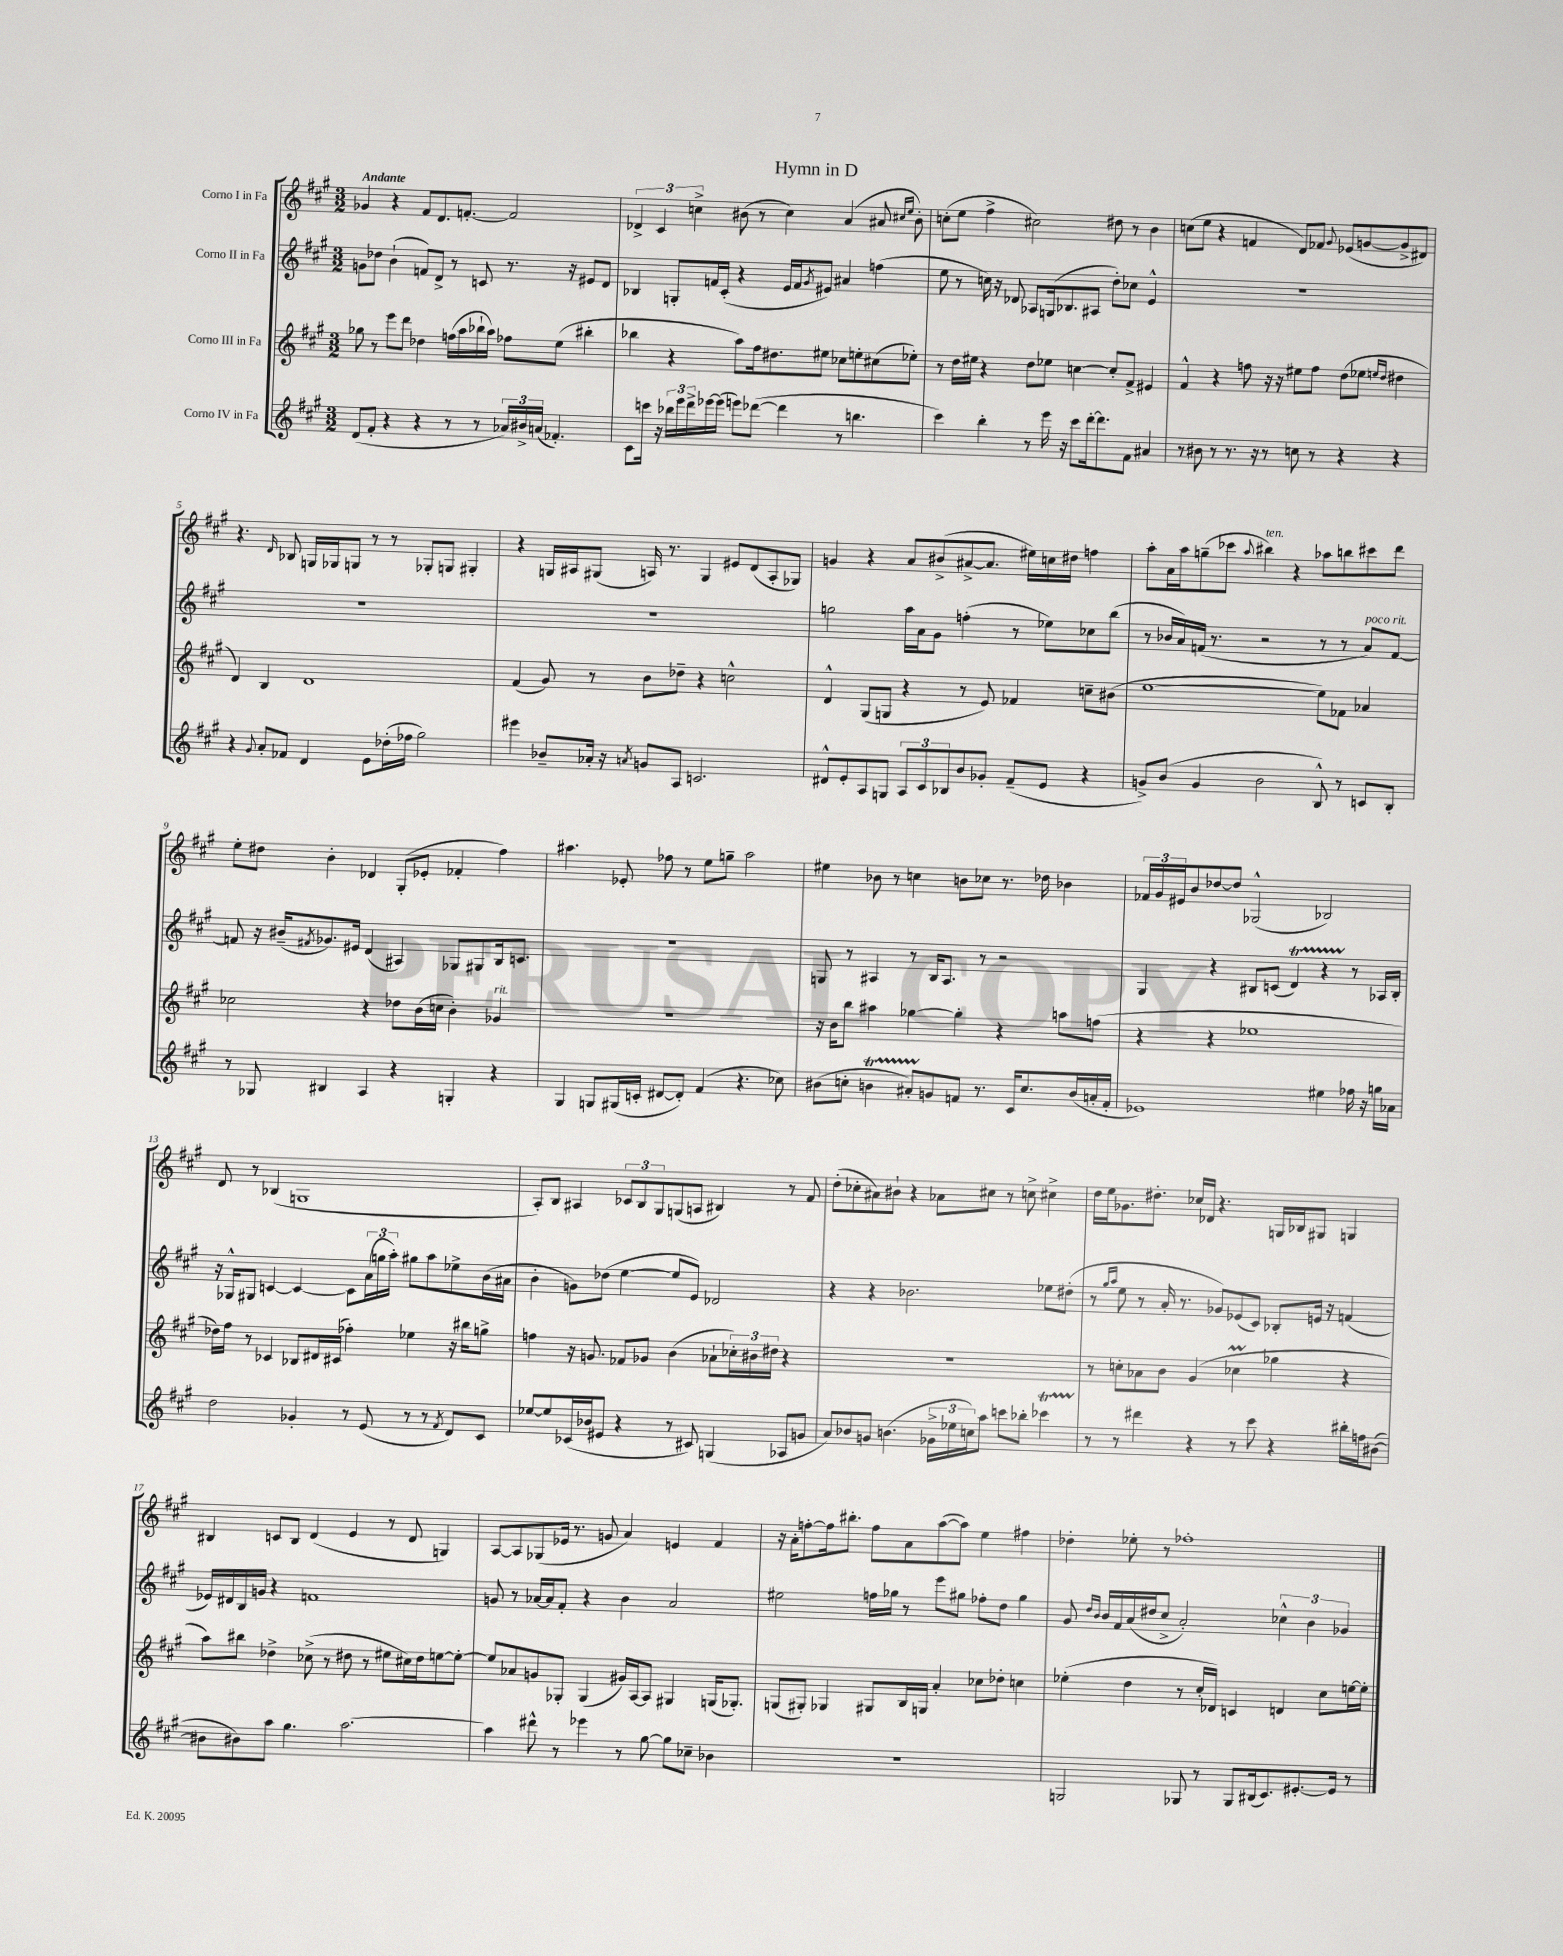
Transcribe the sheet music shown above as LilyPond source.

\header { title = "Hymn in D" }
<<
\new StaffGroup <<
\new Staff = "s0" \with { instrumentName = "Corno I in Fa" } {
    \clef treble \key a \major \numericTimeSignature \time 3/2 \tempo "Andante"
    ges'4 r4 fis'8 d'8. f'8.~-. f'2 |
    \tuplet 3/2 { des'4-> cis'4 c''4-> } bis'8( r8 c''4) a'4( ais'8 \grace { cis''16 e''16 } bis'8-.) |
    c''8-.( e''8 fis''4-> cis''2) dis''8 r8 b'4 |
    c''8( e''8 r4 f'4 d'8) fes'8 \appoggiatura { gis'8 } ees'8( g'8~ g'8-> dis'8) |
    r4. \grace { d'16 } bes8 g16 ges16 g8 r8 r8 ges8-. g8 gis4-. |
    r4 g16 ais16 gis8( a16) r8. gis4 eis'8 d'8( a8-. ges8) |
    g'4 r4 a'8 bis'8->( ais'8~-> ais'8. eis''16) c''16 dis''16 f''4 |
    a''8-. a'16 a''16 g''8--( ces'''8 \appoggiatura { a''8 } bis''4^\markup { \italic "ten." }) r4 aes''8 b''8 cis'''8 d'''8 |
    e''8-. dis''8 b'4-. des'4 gis8-.( ees'8-. fes'4-. fis''4) |
    ais''4. ees'8-. fes''8 r8 e''8 g''8-- ais''2 |
    eis''4 bes'8 r8 c''4 b'8 ces''8 r8. des''16 bes'4 |
    \tuplet 3/2 { fes'16 gis'16 eis'16 } b'8 des''8~ des''8 ges2-^( bes2) |
    d'8 r8 bes4( g1 |
    a8-.) b8 ais4 \tuplet 3/2 { ces'8 b8 gis8 } g8( a8 bis4) r8 fis'8 |
    d''8-.( ces''8-. ais'8) bis'8-! r4 aes'8 cis''8 r8 c''8-> cis''4-> |
    d''16 e''16 ges'8. dis''8.-. ces''16 des'16 r4. g16 bes16 gis8 g4 |
    bis4 c'8 bis8 d'4( e'4 r8 d'8 g4) |
    a8~ a8 ges8( ees'16 r8. g'8 a'4) e'4 fis'4 |
    r16 a'16-. f''8~-. f''16 bis''8.-. f''8 a'8 a''8~( a''8) e''4 fis''4 |
    des''4-. ees''8-. r8 fes''1-. \bar "|." |
}
\new Staff = "s1" \with { instrumentName = "Corno II in Fa" } {
    \clef treble \key a \major \numericTimeSignature \time 3/2
    g'8 des''8 b'4-!( f'8) d'8-> r8 c'8 r8. r16 eis'8 d'8 |
    bes4 g8-. f'16 cis'16-.( r4 e'16 f'16 \acciaccatura { gis'8 } eis'8) ais'4 f''4( |
    e''8 r8 c''16) r16 des'8 aes8 g16( bes8. ais8 d''8-.) ces''8 e'4-^ |
    R1. |
    R1. |
    R1. |
    g''2 a''16 a'16 gis'8 f''4-.( r8 ees''8) ces''8 b''8( |
    r8 bes'16 a'16) f'16( r8. r2 r8 r8 a'8^\markup { \italic "poco rit." }) f'8~ |
    f'8 r16 bis'16--( \acciaccatura { fis'8 } ges'8.) eis'16 d'4( ais4) ges8 gis8 b16 c'8. |
    R1. |
    g8 r8 ais4 r8 b16 ais8. r8 r2 |
    gis4 r4 bis8 c'8( d'4\startTrillSpan) r4 r8\stopTrillSpan aes16 bis16-. |
    r16 ges16-^ gis8 c'4~ c'4~ c'8 \tuplet 3/2 { a'16( g''16 a''16-.) } gis''8 a''8 ees''8-> b'16( ais'16 |
    b'4-. g'8) des''8( e''4~ e''8 e'8) des'2 |
    r4 r4 bes'2. ees''8 dis''8-.( |
    r8 \grace { gis''16 a''16 } e''8 r8 a'16-. r8. ges'8) ees'8( cis'8) bes8-. e'16 r16 f'4( |
    ees'16) dis'16 b16 g'16 r4 f'1 |
    g'8 r8 aes'16~ aes'16 fis'8-. r4 b'4 aes'2 |
    eis''2 f''16 ges''16 r8 e'''8 gis''8 fes''8-. d''8 gis''4 |
    gis'8 \grace { d''16 b'16 } b'16 fis'16 a'16( dis''16 cis''8-> a'2-.) \tuplet 3/2 { ces''4-^ b'4 ges'4 } \bar "|." |
}
\new Staff = "s2" \with { instrumentName = "Corno III in Fa" } {
    \clef treble \key a \major \numericTimeSignature \time 3/2
    ges''8 r8 e'''8 d'''8 des''4 f''16( a''16 bes''16-! a''16) fes''8 e''8( bis''4-. |
    bes''4 r4 a''8) fis''16 dis''8. eis''8 ces''8 e''8-. cis''8( ees''8-.) |
    r8 d''16 eis''16 r4 d''8 ees''8 c''4~ c''8-. fis'8-> eis'4 |
    fis'4-^ r4 f''8 r16 r16 eis''8 f''8 d''8( ees''8 \grace { e''16 d''16 } dis''4 |
    d'4) b4 d'1 |
    fis'4( gis'8) r8 b'8 des''8-- r4 c''2-^ |
    d'4-^ gis8( g8 r4 r8 e'8) fes'4 c''8-- bis'8( |
    e''1~ e''8) fes'8 aes'4 |
    ces''2 r4 des''8 b'16( c''16 b'4-.) ges'4^\markup { \italic "rit." } |
    R1. |
    r16 b'16 b''8 ais''4 ges''4~ ges''4-. r4 a''8 f''8( |
    r4 r4 ees''1 |
    des''16) fis''16 r8 ces'4 bes8 dis'16 cis'16( fes''4-.) ees''4 r16 bis''16 g''8-> |
    f''4 r16 g'8. fes'8 ges'8 b'4( aes'8-! \tuplet 3/2 { ces''16-.) bis'16 dis''16 } r4 |
    R1. |
    r8 c''8-. aes'8 b'8 gis'4( ces''4\prall ges''4 r4 |
    a''8) bis''8 des''4-> ces''8->( r8 dis''8 r8 eis''8 cis''16) dis''16 e''8~ e''8~-. |
    e''8 aes'8 g'8 ges8-. ges4( gis'16) a16~ a8 gis4 g16( ges8.-.) |
    g8( gis8-.) ges4 gis8 b16 g16 a'4-. ces''8 des''8-. c''4 |
    ees''4-.( d''4 r8 cis''16-. des'16) c'4 d'4 cis''8 e''16~ e''16-. \bar "|." |
}
\new Staff = "s3" \with { instrumentName = "Corno IV in Fa" } {
    \clef treble \key a \major \numericTimeSignature \time 3/2
    d'8( fis'8-. r4 r4 r8 r8 \tuplet 3/2 { aes'16) bis'16-> a'16( } fes'4.-.) |
    cis'8 c'''16 r16 \tuplet 3/2 { bes''16 e'''16 d'''16-> } ees'''16~ ees'''16( e'''8) des'''8~( des'''4 r8 b''4. |
    cis'''4) b''4-. r8 e'''16 r16 cis'''8 d'''16~-. d'''8. fis'8 ais'4 |
    r8 bis'8 r8 r8. r16 r8 c''8 r8 r4 r4 |
    r4 \appoggiatura { gis'8 } a'8-. fes'8 d'4 e'8 des''16-.( fes''16 gis''2) |
    eis'''4 bes'8-- aes'16-. r16 \acciaccatura { a'8 } g'8 a8 c'2. |
    dis'8-^ e'8-. a8 g8 \tuplet 3/2 { a8 cis'8 bes8 } b'8 ges'8-. fis'8--( e'8 r4 |
    g'8->) b'8( g'4 b'2 b8-^) r8 c'8 b8-. |
    r8 ges8 bis4 a4 r4 g4-. r4 |
    gis4 g8 gis16( c'16-. dis'8~ dis'8-.) fis'4( r4. ces''8) |
    bis'8( c''8-. b'4\startTrillSpan ais'8-.) g'8\stopTrillSpan f'8 r8. cis'16 c''8. b'16( a'16-. f'16-. |
    ees'1) eis''4 fes''16 r16 g''16 aes'16 |
    d''2 ges'4-. r8 e'8( r8 r8 \acciaccatura { fis'8 } d'8) cis'8 |
    ees''8~ ees''8 ces'16( bes'16 eis'8 r4 r8 cis'8) g4( aes8 g'8 |
    a'8) bes'8 g'8 b'4.( \tuplet 3/2 { ges'16-> ees''16 c''16) } a''8 c'''8 bes''8-. ces'''4\startTrillSpan |
    r8\stopTrillSpan r8 dis'''4 r4 r8 cis'''8 r4 bis''16-. f''16 bis'8~( |
    bis'8 bis'8) a''8 gis''4. a''2.~ |
    a''4 dis'''8-^ r8 ees'''4 r8 gis''8~ gis''8 ces''8-- bes'4 |
    R1. |
    g2 ges8 r8 ges8 bis16( cis'8.) eis'8.~-. eis'16 r8 \bar "|." |
}
>>
>>
